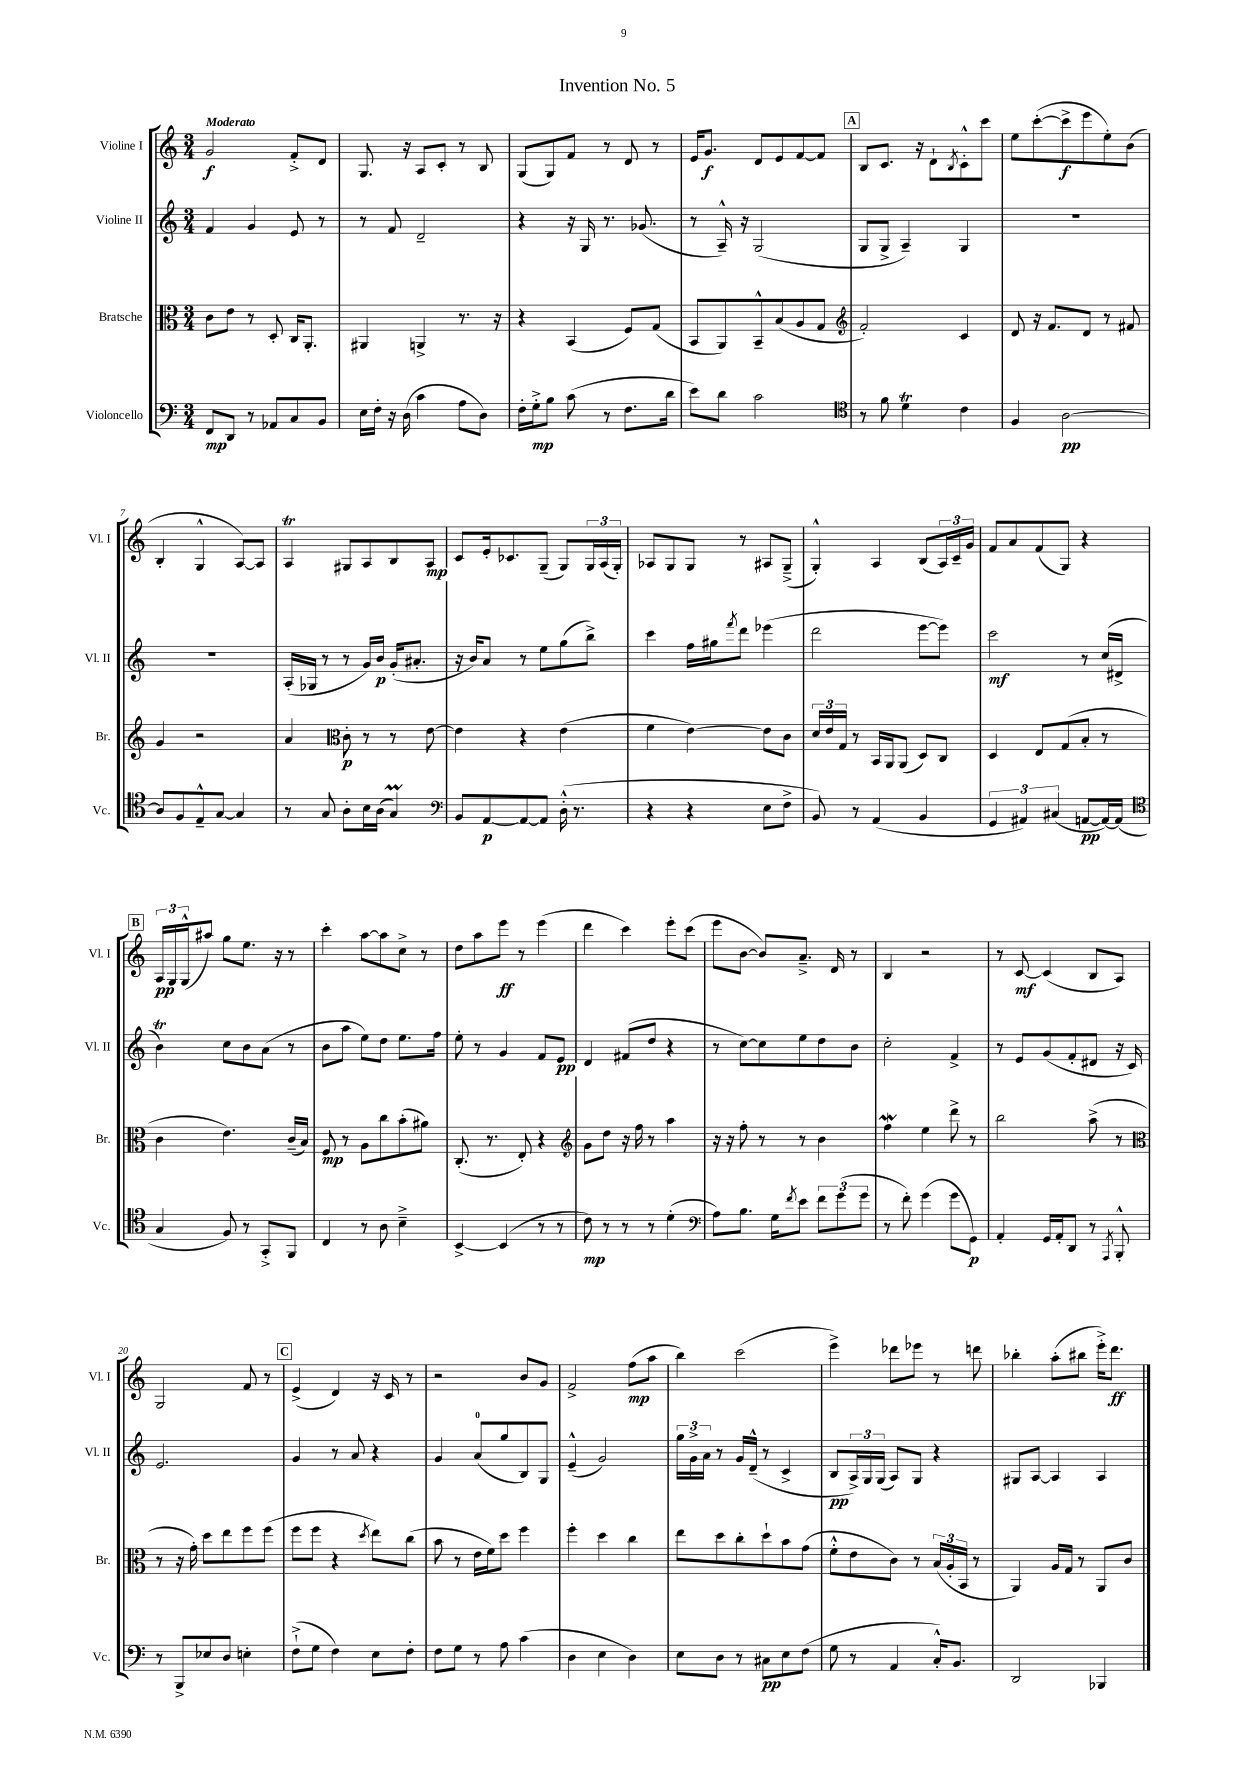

**kern	**kern	**kern	**kern
*staff4	*staff3	*staff2	*staff1
*clefF4	*clefC3	*clefG2	*clefG2
*k[]	*k[]	*k[]	*k[]
*M3/4	*M3/4	*M3/4	*M3/4
8FF/L	8c\L	4f/	2g/
8DD/J	8e\J	.	.
8r	8r	4g/	.
8AA-/L	8D'/	.	.
8C/	16C/LK	8e/	8f'^/L
.	8.AA'/J	.	.
8BB/J	.	8r	8d/J
=	=	=	=
16E\LL	4AA#/	8r	8.G/
16F'\JJ	.	.	.
16r	.	8f/	.
(16D\	.	.	16r
4c\	4AA^/	2d~/	8A/L
.	.	.	8c'/J
8A\L	8.r	.	8r
8D\J)	.	.	8B/
.	16r	.	.
=	=	=	=
16F'\LL	4r	4r	(8G/L
16G'^\J	.	.	.
8B\J	.	.	8G/)
(8c\	(4BB/	16r	8f/J
.	.	16G/	.
8r	.	8.r	8r
8.F\L	8F/L)	.	8d/
.	.	(8.g-/	.
.	(8G/J	.	8r
16d\Jk	.	.	.
=	=	=	=
8e\L)	8BB/L	8r	16e/LK
.	.	.	8.g/J
8d\J	8AA/)	16A~^^/)	.
.	.	16r	.
2c\	8BB~^^/	(2G/	8d/L
.	(8B/	.	8e/
.	8A/	.	[8f/
.	8G/J	.	8f/]J
=	=	=	=
*clefC4	*clefG2	*	*
8r	2f'/)	8G/L	8B/L
8f\	.	8G^/J	8.c/J
4d\	.	4A~/)	.
.	.	.	16r
.	.	.	8d`\L
.	.	.	8qB/
4c\	4c/	4G/	8c'^^\
.	.	.	8ccc\J
=	=	=	=
4F/	8d/	2.r	8ee\L
.	16r	.	([8ccc'\
.	8.f/L	.	.
[2A\	.	.	8ccc^\]
.	8d/J	.	8eee\
.	8r	.	8ee'\)
.	8f#/	.	(8b\J
=	=	=	=
8A/]L	4g/	2.r	4B'/
8F/	.	.	.
8E~^^/	2r	.	4G^^/
[8G/J	.	.	.
4G/]	.	.	[8A/L)
.	.	.	8A/]J
=	=	=	=
8r	4a/	(16A'/LL	4A/
.	.	16G-/JJ	.
8G/	.	8r	.
*	*clefC3	*	*
8A'\L	8c'\	8r	8G#/L
16B\L	8r	16g/LL)	8A/
(16A\JJ	.	16b/JJ	.
4G/)	8r	(16g'/LK	8B/
.	.	8.a#'/J	.
.	[8e\	.	8A/J
=	=	=	=
*clefF4	*	*	*
8BB/L	4e\]	16r	8c/L
.	.	16b/LK)	.
[8AA/	.	8a/J	16e'/k
.	.	.	8.c-/
8AA/_	4r	8r	.
8AA/]J	.	8ee\L	(8G~/J
(16D'^^\	(4e\	(8gg\	8G/L)
8.r	.	.	.
.	.	8bb^\J)	24G/L
.	.	.	(24A/
.	.	.	24G'/JJ)
=	=	=	=
4r	4f\	4ccc\	8A-/L
.	.	.	8G/
4r	[4e\)	16ff\LL	8G/J
.	.	16gg#\J	.
.	.	8qfff/	.
.	.	8ddd\J	8r
8E\L	8e\]L	(4eee-\	8A#/L
8F^\J	8c\J	.	(8G~^/J
=	=	=	=
8BB/)	24d/LL	2ddd\	4G'^^/)
.	24e/	.	.
.	24G/JJ	.	.
8r	8r	.	.
(4AA/	16BB/LL	.	4A/
.	16AA/J	.	.
.	(8AA/J	.	.
4BB/	8D/L)	[8eee\L	(8B/L
.	8C/J	8eee\]J)	24A/L)
.	.	.	24c~/
.	.	.	24g/JJ
=	=	=	=
6GG/	4D/	2ccc\	8f/L
.	.	.	8a/
6AA#/)	.	.	.
.	8E/L	.	(8f/
(6C#/	.	.	.
.	(8G/	.	8G/J)
[8AA/L	8B'/J	8r	4r
16AA/_L)	8r	(16cc/LL	.
(16AA/]JJ	.	16d#^/JJ	.
=	=	=	=
*clefC4	*	*	*
4G/	4c\	4b\)	24A/LL
.	.	.	24G/
.	.	.	(24G^^/J
.	.	.	8aa#/J)
8F/)	4.e\)	8cc\L	8gg\L
8r	.	8b\	8.ee\J
8GG'^/L	.	(8a\J	.
.	.	.	16r
8FF/J	(16c~/LL	8r	8r
.	16B/JJ)	.	.
=	=	=	=
4C/	8F/	8b\L	4ccc'\
.	8r	8aa\J	.
8r	8A\L	8ee\L)	[8aa\L
8A\	8cc\	8dd\J	8aa\]
4B~^\	(8b'\	8.ee\L	8cc^\J
.	8a#\J)	.	8r
.	.	16ff\Jk	.
=	=	=	=
[4BB^/	(8.C'/	8ee'\	8dd\L
.	.	8r	8aa\
.	8.r	.	.
(4BB/]	.	4g/	8eee\J
.	8E'/)	.	8r
8r	4r	8f/L	(4eee\
8r	.	8e/J	.
=	=	=	=
*	*clefG2	*	*
8c\)	8g\L	4d/	4ddd\
8r	8dd\J	.	.
8r	16r	(8f#/L	4ccc\)
.	16ff\	.	.
8r	8r	8dd/J	.
(4d'\	4aa\	4r	8eee'\L
.	.	.	(8ccc\J
=	=	=	=
*clefF4	*	*	*
8A\L)	16r	8r	8eee\L
.	16r	.	.
8.B\J	8ff'\	[8cc\L)	[8b\J
.	8r	8cc\]	8b/]L)
16G\LK	.	.	.
8qf/	.	.	.
8e\J	8r	8ee\	8.a~^/J
12f\L	4b\	8dd\	.
.	.	.	16d/
(12g\	.	.	.
.	.	8b\J	8r
12g\J	.	.	.
=	=	=	=
8r	4ff\	2cc'\	4B/
8f'\)	.	.	.
(4g\	4ee\	.	2r
8g\L	8ddd^\	4f^/	.
8GG\J)	8r	.	.
=	=	=	=
4AA'/	2bb\	8r	8r
.	.	8e/L	[8c/
16GG/LL	.	(8g/	(4c/]
16AA'/J	.	.	.
8DD/J	.	8f'/	.
8r	(8aa^\	8d#/J	8B/L
8qAAA/	.	.	.
8BBB'^^/	8r	16r	8A/J)
.	.	16c/)	.
=	=	=	=
*	*clefC3	*	*
8r	8r	2.e/	2G/
8BBB^/L	16r	.	.
.	16g'\)	.	.
8E-/	8dd\L	.	.
8D/J	8ee\	.	.
4E'\	8ff\	.	8f/
.	(8ff\J	.	8r
=	=	=	=
(8F`^\L	8ff\L	4g/	(4e^/
8G\J	8ff\J	.	.
4F\)	4r	8r	4d/)
.	.	8a/	.
.	8qdd/	.	.
8E\L	8ee\L)	4r	16r
.	.	.	16c/
8F'\J	(8cc\J	.	8r
=	=	=	=
8F\L	8b\	4g/	2r
8G\J	8r	.	.
8r	16e\LL	(8a/L	.
.	16f\J)	.	.
8A\	8dd\J	8gg/	.
(4c\	4ff\	8B/)	8b/L
.	.	8G/J	8g/J
=	=	=	=
4D\	4ff'\	(4e~^^/	2f^/
4E\	4dd\	2g/)	.
4D\)	4cc\	.	(8ff\L
.	.	.	8aa\J
=	=	=	=
8E\L	8ee\L	24gg\LL	4bb\)
.	.	24g^\	.
.	.	24a\JJ	.
8D\J	8dd\	8r	.
8r	8cc'\	16g/LL	(2ccc\
.	.	(16d~^^/JJ	.
8C#\L	8dd`\	8r	.
8E\	8b\	4c^/	.
(8F\J	(8g\J	.	.
=	=	=	=
8G\	8f'^^\L	8B/L	4eee^\)
8r	8e\	24A^/L)	.
.	.	24G/	.
.	.	(24G/JJ	.
4AA/	8c\J)	8A/L)	8ddd-\L
.	8r	8G/J	8eee-\J
16C'^^/LK)	(24B/LL	4r	8r
.	24A'/	.	.
8.BB/J	.	.	.
.	24BB/JJ	.	.
.	8r	.	8ddd\
=	=	=	=
2DD/	4AA/)	8G#/L	4bb-'\
.	.	[8A/J	.
.	16A/LL	4A/]	(8aa'\L
.	16G/JJ	.	.
.	8r	.	8bb#\J
4BBB-/	8AA/L	4A/	16eee'^\LK)
.	.	.	8.ddd\J
.	8c/J	.	.
==	==	==	==
*-	*-	*-	*-
